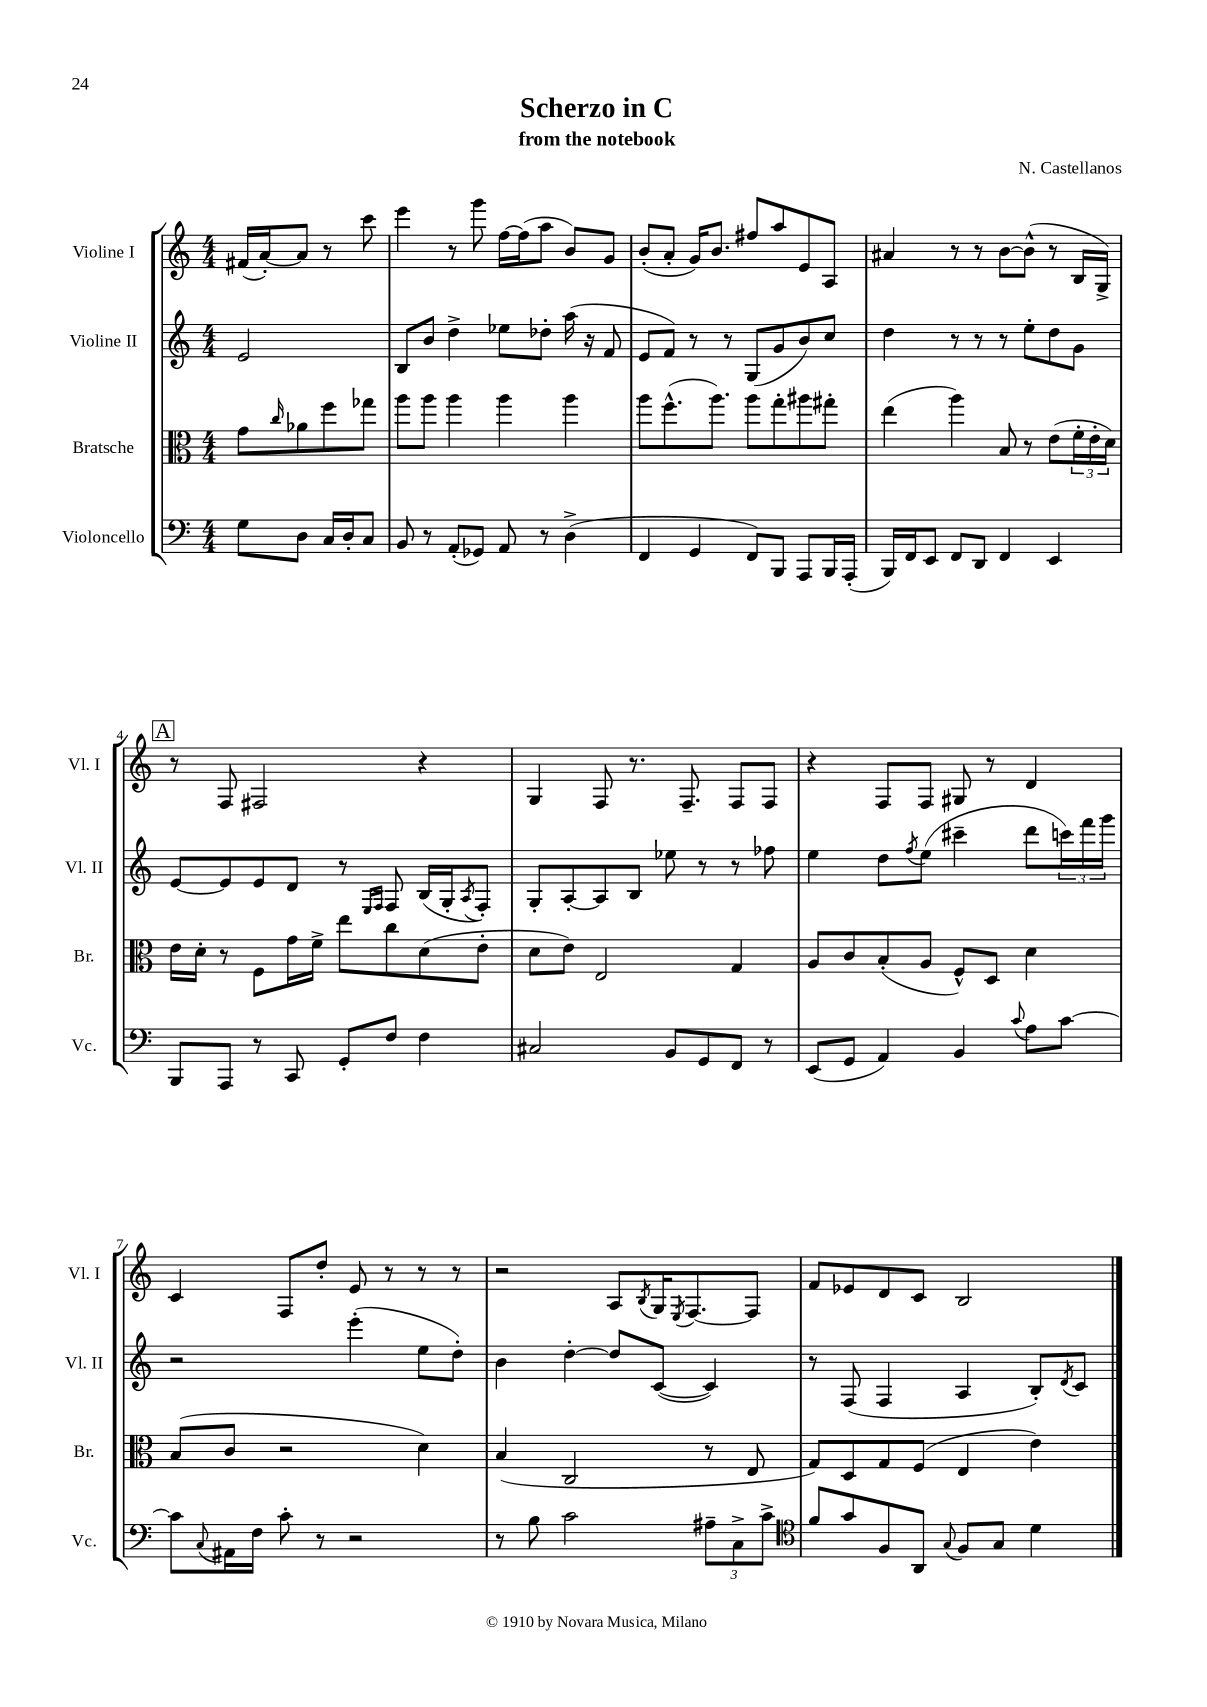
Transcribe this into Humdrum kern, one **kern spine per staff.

**kern	**kern	**kern	**kern
*staff4	*staff3	*staff2	*staff1
*clefF4	*clefC3	*clefG2	*clefG2
*k[]	*k[]	*k[]	*k[]
*M4/4	*M4/4	*M4/4	*M4/4
8G\L	8g\L	2e/	(16f#/LL
.	.	.	[16a'/J)
.	16qqcc/	.	.
8D\J	8a-\	.	8a/]J
16C/LL	8ff\	.	8r
16D'/J	.	.	.
8C/J	8gg-\J	.	8ccc\
=	=	=	=
8BB/	8aa\L	8B/L	4eee\
8r	8aa\J	8b/J	.
(8AA'/L	4aa\	4dd^\	8r
8GG-/J)	.	.	8ggg\
8AA/	4aa\	8ee-\L	[16ff\LL
.	.	.	(16ff\]J
8r	.	8dd-'\J	8aa\J
(4D^\	4aa\	(16aa\	8b/L)
.	.	16r	.
.	.	8f/	8g/J
=	=	=	=
4FF/	8aa\L	8e/L	(8b'/L
.	(8.ff^^\	8f/J)	8a'/J
4GG/	.	8r	16g/LK)
.	8.aa\J)	.	8.b/J
.	.	8r	.
8FF/L)	8aa\L	(8G/L	8ff#/L
8BBB/J	8gg'\	8g/	8aa/
8AAA/L	8aa#\	8b/)	8e/
16BBB/L	8gg#'\J	8cc/J	8A/J
(16AAA'/JJ	.	.	.
=	=	=	=
16BBB/LL)	(4ee\	4dd\	4a#/
16FF/J	.	.	.
8EE/J	.	.	.
8FF/L	4aa\)	8r	8r
8DD/J	.	8r	8r
4FF/	8B/	8r	[8b\L
.	8r	8ee'\L	(8b^^\]J
4EE/	(8e\L	8dd\	8r
.	24f'\L	8g\J	16B/LL
.	24e'\	.	.
.	.	.	16G^/JJ)
.	24d\JJ)	.	.
=	=	=	=
8BBB/L	16e\LL	[8e/L	8r
.	16d'\JJ	.	.
8AAA/J	8r	8e/]	8F/
8r	8F\L	8e/	2F#/
8CC/	16g\L	8d/J	.
.	16f^\JJ	.	.
8GG'/L	8ee\L	8r	.
.	.	16qqE/LL	.
.	.	16qqF/JJ	.
8F/J	8cc\	8F/	.
4F\	(8d\	(16B/LL	4r
.	.	16G'/J	.
.	.	8qA/	.
.	8e'\J	8F'/J)	.
=	=	=	=
2C#/	8d\L	8G'/L	4G/
.	8e\J)	[8A'/	.
.	2E/	8A/]	8F/
.	.	8B/J	8.r
8BB/L	.	8ee-\	.
.	.	.	8.F~/
8GG/	.	8r	.
8FF/J	4G/	8r	8F/L
8r	.	8ff-\	8F/J
=	=	=	=
(8EE/L	8A/L	4ee\	4r
8GG/J	8c/	.	.
4AA/)	(8B'/	8dd\L	8F/L
.	.	8qff/	.
.	8A/J	(8ee\J	8F/J
4BB/	8F^^/L)	4ccc#~\	8G#/
.	8D/J	.	8r
8qqc/	.	.	.
8A\L	4d\	8ddd\L	4d/
[8c\J	.	24ccc\L)	.
.	.	24fff\	.
.	.	24ggg\JJ	.
=	=	=	=
8c\]L	(8B/L	2r	4c/
8qqC/	.	.	.
16AA#\L	8c/J	.	.
16F\JJ	.	.	.
8c'\	2r	.	8F/L
8r	.	.	8dd'/J
2r	.	(4eee'\	8e/
.	.	.	8r
.	4d\)	8ee\L	8r
.	.	8dd'\J)	8r
=	=	=	=
8r	(4B/	4b\	2r
8B\	.	.	.
2c\	2C/	[4dd'\	.
.	.	8dd/]L	8A/L
.	.	.	8qB/
.	.	([8c/J	16G/K
.	.	.	8qE/
.	.	.	[8.F/
12A#~\L	8r	4c/])	.
12C^\	.	.	.
.	8E/	.	8F/]J
12c^\J	.	.	.
=	=	=	=
*clefC4	*	*	*
8f/L	8G/L)	8r	8f/L
8g/	8D/	(8F/	8e-/
8F/	8G/	4F/	8d/
8AA/J	(8F/J	.	8c/J
8qqG/	.	.	.
8F/L	4E/	4A/	2B/
8G/J	.	.	.
4d\	4e\)	8B'/L)	.
.	.	8qd/	.
.	.	8c/J	.
==	==	==	==
*-	*-	*-	*-
